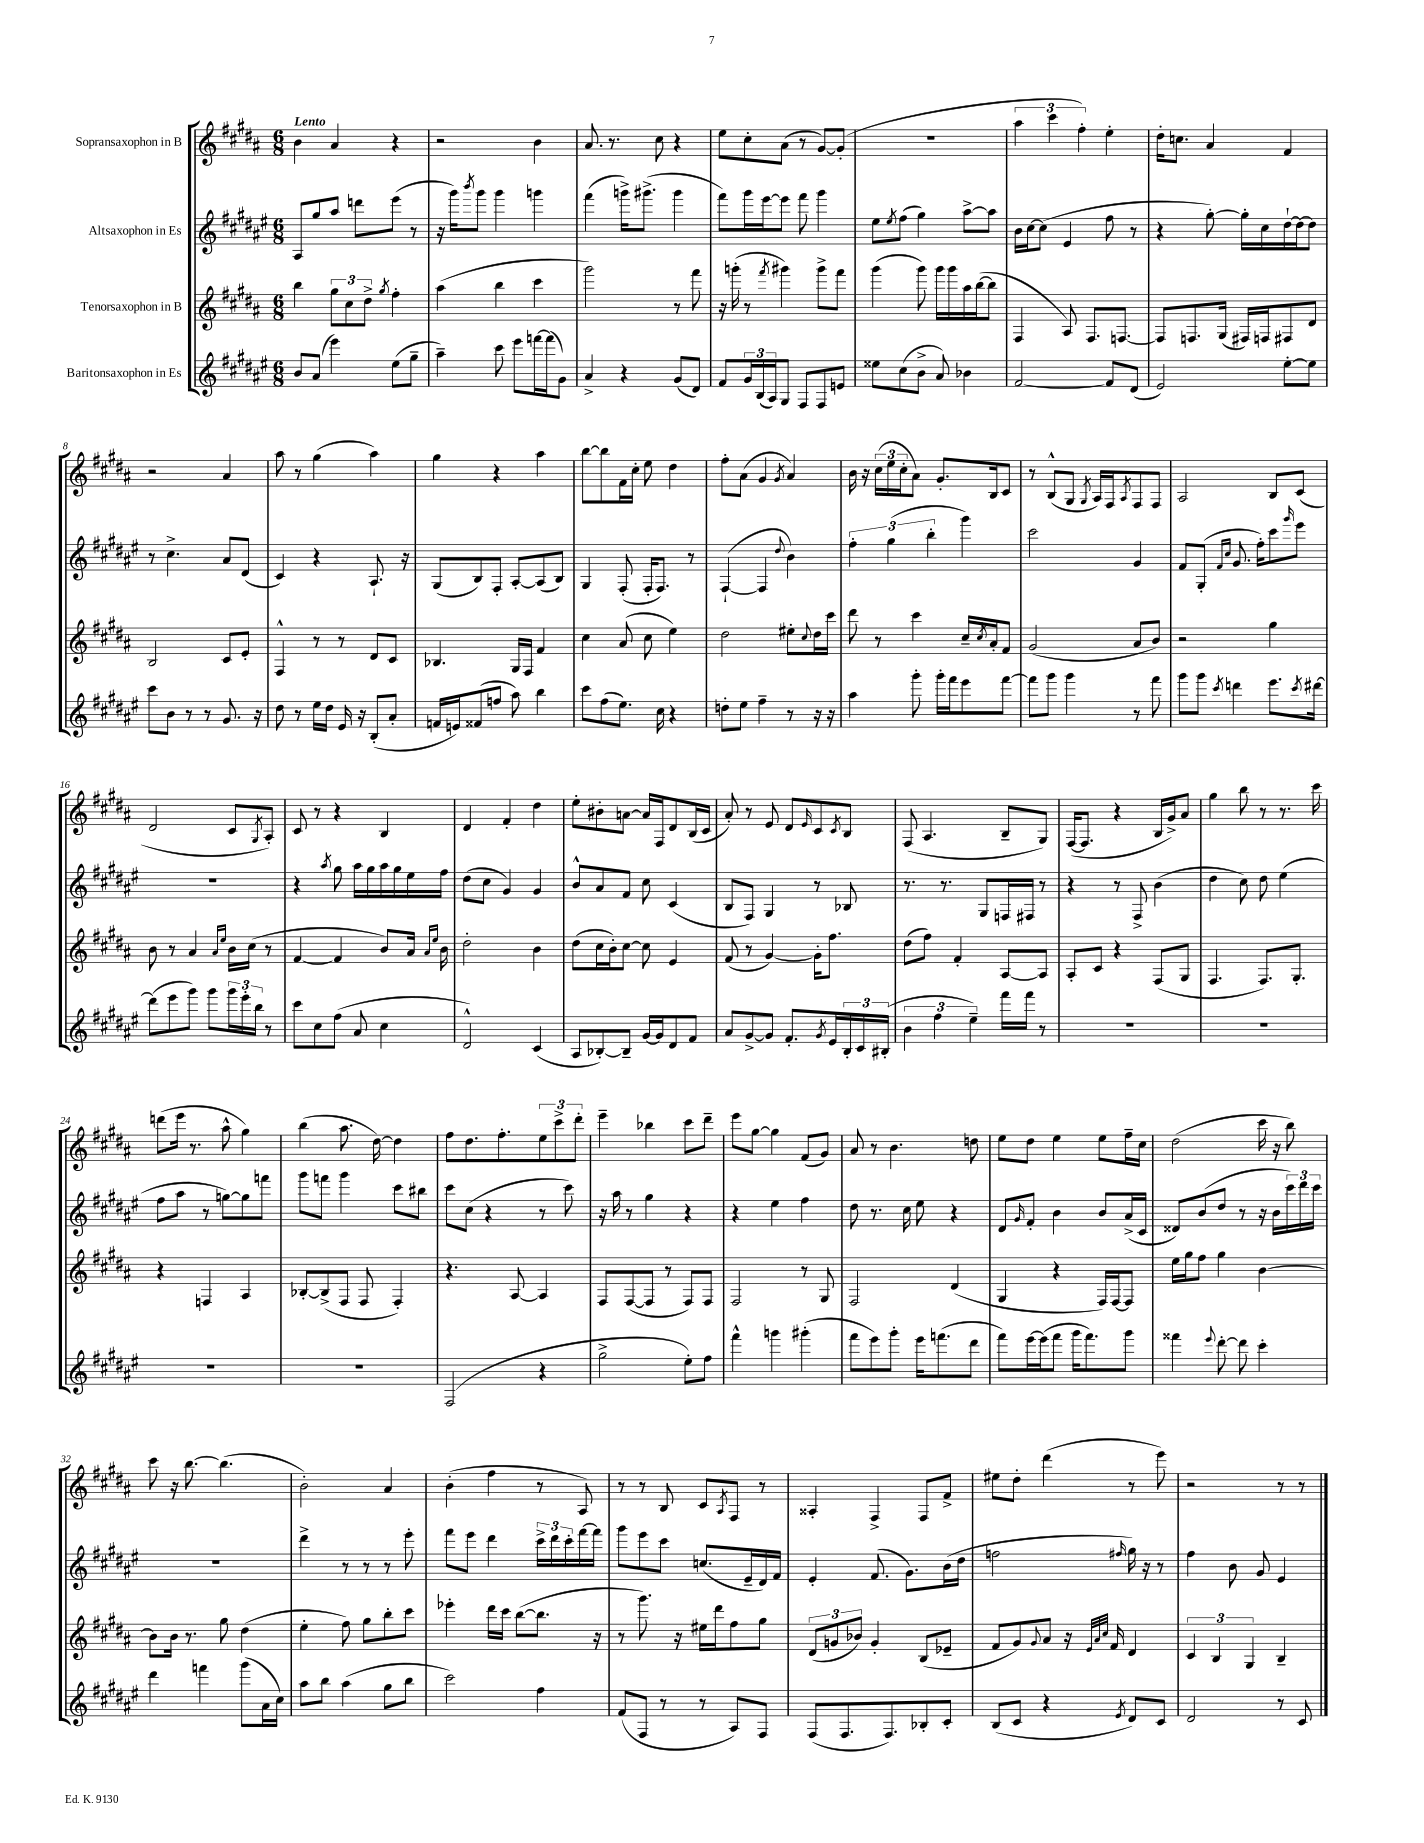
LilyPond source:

<<
\new StaffGroup <<
\new Staff = "s0" \with { instrumentName = "Sopransaxophon in B" } {
    \clef treble \key b \major \numericTimeSignature \time 6/8 \tempo "Lento"
    b'4 ais'4 r4 |
    r2 b'4 |
    ais'8. r8. cis''8 r4 |
    e''8 cis''8-. ais'8( r8 gis'8~) gis'8-.( |
    R2. |
    \tuplet 3/2 { ais''4 cis'''4 fis''4-.) } e''4-. |
    dis''16-. c''8. ais'4 fis'4 |
    r2 ais'4 |
    ais''8 r8 gis''4( ais''4) |
    gis''4 r4 ais''4 |
    b''8~ b''8 fis'16 cis''16-. e''8 dis''4 |
    fis''8-. ais'8( gis'4 \acciaccatura { gis'8 } ais'4) |
    b'16 r16 \tuplet 3/2 { cis''16( e''16 cis''16-. } ais'8) gis'8.-. b16 cis'8 |
    r8 b8-^( gis8 \acciaccatura { gis8 } ais16) fis16 \acciaccatura { ais8 } fis8 fis8 |
    ais2 b8 cis'8( |
    dis'2 cis'8 \acciaccatura { gis8 } ais8-.) |
    cis'8 r8 r4 b4 |
    dis'4 fis'4-. dis''4 |
    e''8-. bis'8-. a'8~ a'16 fis16 dis'8 b16( cis'16 |
    ais'8-.) r8 e'8 dis'8 \grace { e'16 } cis'8 \acciaccatura { cis'8 } b8 |
    fis8( ais4. b8-- gis8) |
    fis16~( fis8. r4 b16 gis'16->) ais'8 |
    gis''4 b''8 r8 r8. cis'''16 |
    d'''8( e'''16 r8. ais''8-^ gis''4) |
    b''4( ais''8. dis''16~) dis''4 |
    fis''8 dis''8. fis''8.-. \tuplet 3/2 { e''8 cis'''8-> dis'''8-. } |
    e'''4-- bes''4 cis'''8 dis'''8-- |
    e'''8 gis''8~ gis''4 fis'8( gis'8) |
    ais'8 r8 b'4. d''8 |
    e''8 dis''8 e''4 e''8 fis''16-- cis''16 |
    dis''2( cis'''16 r16 b''8) |
    cis'''8 r16 b''8.~ b''4.( |
    b'2-.) ais'4 |
    b'4-.( fis''4 r8 ais8) |
    r8 r8 b8 cis'8 \acciaccatura { ais8 } fis8 r8 |
    aisis4-. fis4-> fis8 fis'8-> |
    eis''8 dis''8-. dis'''4( r8 e'''8) |
    r2 r8 r8 \bar "|." |
}
\new Staff = "s1" \with { instrumentName = "Altsaxophon in Es" } {
    \clef treble \key fis \major \numericTimeSignature \time 6/8
    ais8 gis''8 ais''8 d'''8 eis'''8( r8 |
    r16 gis'''16) \acciaccatura { b'''8 } gis'''8 gis'''4 g'''4 |
    fis'''4( g'''16->) gis'''8.->( gis'''4 |
    fis'''8) gis'''16 eis'''16~ eis'''8 fis'''8 gis'''4 |
    eis''8 \acciaccatura { eis''8 } fis''8( gis''4) ais''8~-> ais''8 |
    b'16 cis''16~ cis''8( eis'4 fis''8 r8 |
    r4 gis''8~-.) gis''16-. cis''16 dis''16~-! dis''16~ dis''8 |
    r8 cis''4.-> ais'8 dis'8( |
    cis'4) r4 ais8.-! r16 |
    gis8( b8) fis8-. ais8~-. ais8( b8) |
    gis4 fis8-.( fis16-. fis8.) r8 |
    fis4~-!( fis4 \appoggiatura { dis''8 } b'4) |
    \tuplet 3/2 { fis''4-. gis''4( b''4-. } gis'''4) |
    cis'''2 gis'4 |
    fis'8 gis8-.( \grace { fis'16 cis''16 } gis'8. fis''16-.) cis'''8 \grace { gis'''16 } eis'''8 |
    R2. |
    r4 \acciaccatura { ais''8 } gis''8 ais''16 gis''16 ais''16 gis''16 eis''16 fis''16 |
    dis''8( cis''8 gis'4) gis'4 |
    b'8-^ ais'8 fis'8 cis''8 cis'4( |
    b8 fis8) gis4 r8 bes8 |
    r8. r8. gis8 f16 fis16 r8 |
    r4 r8 fis8-> b'4( |
    dis''4 cis''8) dis''8 eis''4( |
    fis''8 ais''8 r8 g''8~) g''8 f'''8 |
    gis'''8 f'''8 gis'''4 cis'''8 bis''8 |
    cis'''8 cis''8( r4 r8 cis'''8) |
    r16 ais''16 r8 gis''4 r4 |
    r4 eis''4 fis''4 |
    dis''8 r8. cis''16 eis''8 r4 |
    dis'8 \grace { gis'16 } fis'8-. b'4 b'8 ais'16->( cis'16 |
    disis'8) b'8( dis''8 r8 r16 b'16 \tuplet 3/2 { cis'''16) dis'''16 cis'''16 } |
    R2. |
    dis'''4-> r8 r8 r8 eis'''8-. |
    fis'''8 eis'''8 dis'''4 \tuplet 3/2 { cis'''16-> dis'''16 cis'''16-. } fis'''16~ fis'''16 |
    gis'''8 eis'''8 cis'''8 c''8.( eis'16-- dis'16) fis'16 |
    eis'4-. fis'8.( gis'8.) b'16( dis''16 |
    f''2 \grace { fis''16 } gis''16) r16 r8 |
    fis''4 b'8 gis'8 eis'4 \bar "|." |
}
\new Staff = "s2" \with { instrumentName = "Tenorsaxophon in B" } {
    \clef treble \key b \major \numericTimeSignature \time 6/8
    b''4 \tuplet 3/2 { gis''8 cis''8 dis''8-> } \acciaccatura { gis''8 } fis''4-. |
    ais''4( b''4 cis'''4 |
    gis'''2) r8 fis'''8 |
    r16 g'''16-.( r8 \acciaccatura { fis'''8 } gis'''4) gis'''8-> fis'''8 |
    gis'''4( gis'''8) gis'''16 gis'''16 ais''16 b''16~( b''8 |
    fis4 ais8) fis8. f8.~ |
    f8 f8. gis16( fis16) f16 fis8 dis'8 |
    b2 cis'8 e'8-. |
    fis4-^ r8 r8 dis'8 cis'8 |
    bes4. gis16 fis16 fis'4 |
    cis''4 ais'8( cis''8 e''4) |
    dis''2 eis''8-. \appoggiatura { cis''8 } dis''16 cis'''16 |
    dis'''8 r8 cis'''4 cis''16-- \acciaccatura { cis''8 } ais'16-. fis'8 |
    gis'2( ais'8 b'8) |
    r2 gis''4 |
    b'8 r8 ais'4 \grace { ais'16 e''16 } b'16 cis''16( r8 |
    fis'4~ fis'4 b'8) ais'16 \grace { ais'16 e''16 } b'16 |
    dis''2-. b'4 |
    dis''8( cis''16 b'16-.) cis''8~ cis''8 e'4 |
    fis'8( r8 gis'4~) gis'16-. fis''8. |
    dis''8( fis''8) fis'4-. ais8~ ais8 |
    ais8-. cis'8 r4 fis8( gis8 |
    fis4. fis8.) gis8.-. |
    r4 f4 ais4 |
    bes8~-. bes8->( fis8 fis8 fis4-.) |
    r4. ais8~ ais4 |
    fis8 fis8~( fis8 r8 fis8) fis8 |
    fis2 r8 gis8 |
    fis2 dis'4( |
    gis4 r4 fis16) fis16~ fis8 |
    e''16 gis''16 fis''8 gis''4 b'4~ |
    b'8 b'16 r8. gis''8 dis''4( |
    e''4-. fis''8) gis''8 b''8-. cis'''8 |
    ees'''4-. dis'''16 cis'''16 b''8~( b''8. r16 |
    r8 gis'''8.) r16 eis''16 dis'''16 fis''8 gis''8 |
    \tuplet 3/2 { dis'8( g'8 bes'8) } g'4-. b8( ees'8-- |
    fis'8 gis'8) \appoggiatura { gis'8 } ais'8 r16 \grace { e'32 ais'32 cis''32 } fis'16 dis'4 |
    \tuplet 3/2 { cis'4 b4 gis4 } b4-- \bar "|." |
}
\new Staff = "s3" \with { instrumentName = "Baritonsaxophon in Es" } {
    \clef treble \key fis \major \numericTimeSignature \time 6/8
    b'8 ais'8( eis'''4) eis''8( gis''8-- |
    ais''4--) cis'''8 eis'''8 f'''16~ f'''16( gis'8) |
    ais'4-> r4 gis'8( dis'8) |
    fis'8 \tuplet 3/2 { gis'16 b16( ais16) } gis8 fis8 fis8 e'8 |
    eisis''8 cis''8( b'8-> ais'8) bes'4 |
    fis'2~ fis'8 dis'8( |
    eis'2) eis''8~-. eis''8 |
    cis'''8 b'8 r8 r8 gis'8. r16 |
    dis''8 r8 eis''16 dis''16 eis'16 r16 b8-.( ais'8-. |
    f'16 e'16) fisis'8( f''8 ais''8) b''4 |
    cis'''8 fis''8( eis''8.) cis''16 r4 |
    d''8-. eis''8 fis''4-- r8 r16 r16 |
    ais''4 gis'''8-. gis'''16-. fis'''16 eis'''8 fis'''8~ |
    fis'''8 gis'''8 gis'''4 r8 fis'''8 |
    gis'''8 gis'''8 \acciaccatura { cis'''8 } d'''4 eis'''8. \acciaccatura { cis'''8 } dis'''16~ |
    dis'''8( eis'''8 gis'''8) gis'''8 \tuplet 3/2 { gis'''16 eis'''16-. b''16 } r8 |
    cis'''8 cis''8 fis''8( ais'8 cis''4 |
    dis'2-^) cis'4( |
    ais8 bes8~-.) bes8-- gis'16~ gis'16 dis'8 fis'8 |
    ais'8 gis'8~-> gis'8 fis'8.-. \acciaccatura { gis'8 } eis'16 \tuplet 3/2 { b16-. cis'16 bis16-.( } |
    \tuplet 3/2 { b'4 fis''4 eis''4--) } fis'''16 fis'''16 r8 |
    R2. |
    R2. |
    R2. |
    R2. |
    fis2( r4 |
    gis''2-> eis''8-.) fis''8 |
    fis'''4-^ g'''4 gis'''4-.( |
    fis'''8 eis'''8) gis'''8-. eis'''16 f'''8.( dis'''8 |
    fis'''8) eis'''16~ eis'''16( fis'''8 gis'''16 fis'''8.) gis'''8 |
    fisis'''4 \appoggiatura { eis'''8 } dis'''8~-. dis'''8 cis'''4-. |
    dis'''4 f'''4 gis'''8( ais'16 cis''16) |
    ais''8 b''8 ais''4( gis''8 b''8 |
    cis'''2) fis''4 |
    fis'8( fis8 r8 r8 ais8) fis8 |
    fis8( fis8. fis8.) bes8-. cis'8-. |
    b8( cis'8 r4 \acciaccatura { eis'8 } dis'8) cis'8 |
    dis'2 r8 cis'8 \bar "|." |
}
>>
>>
